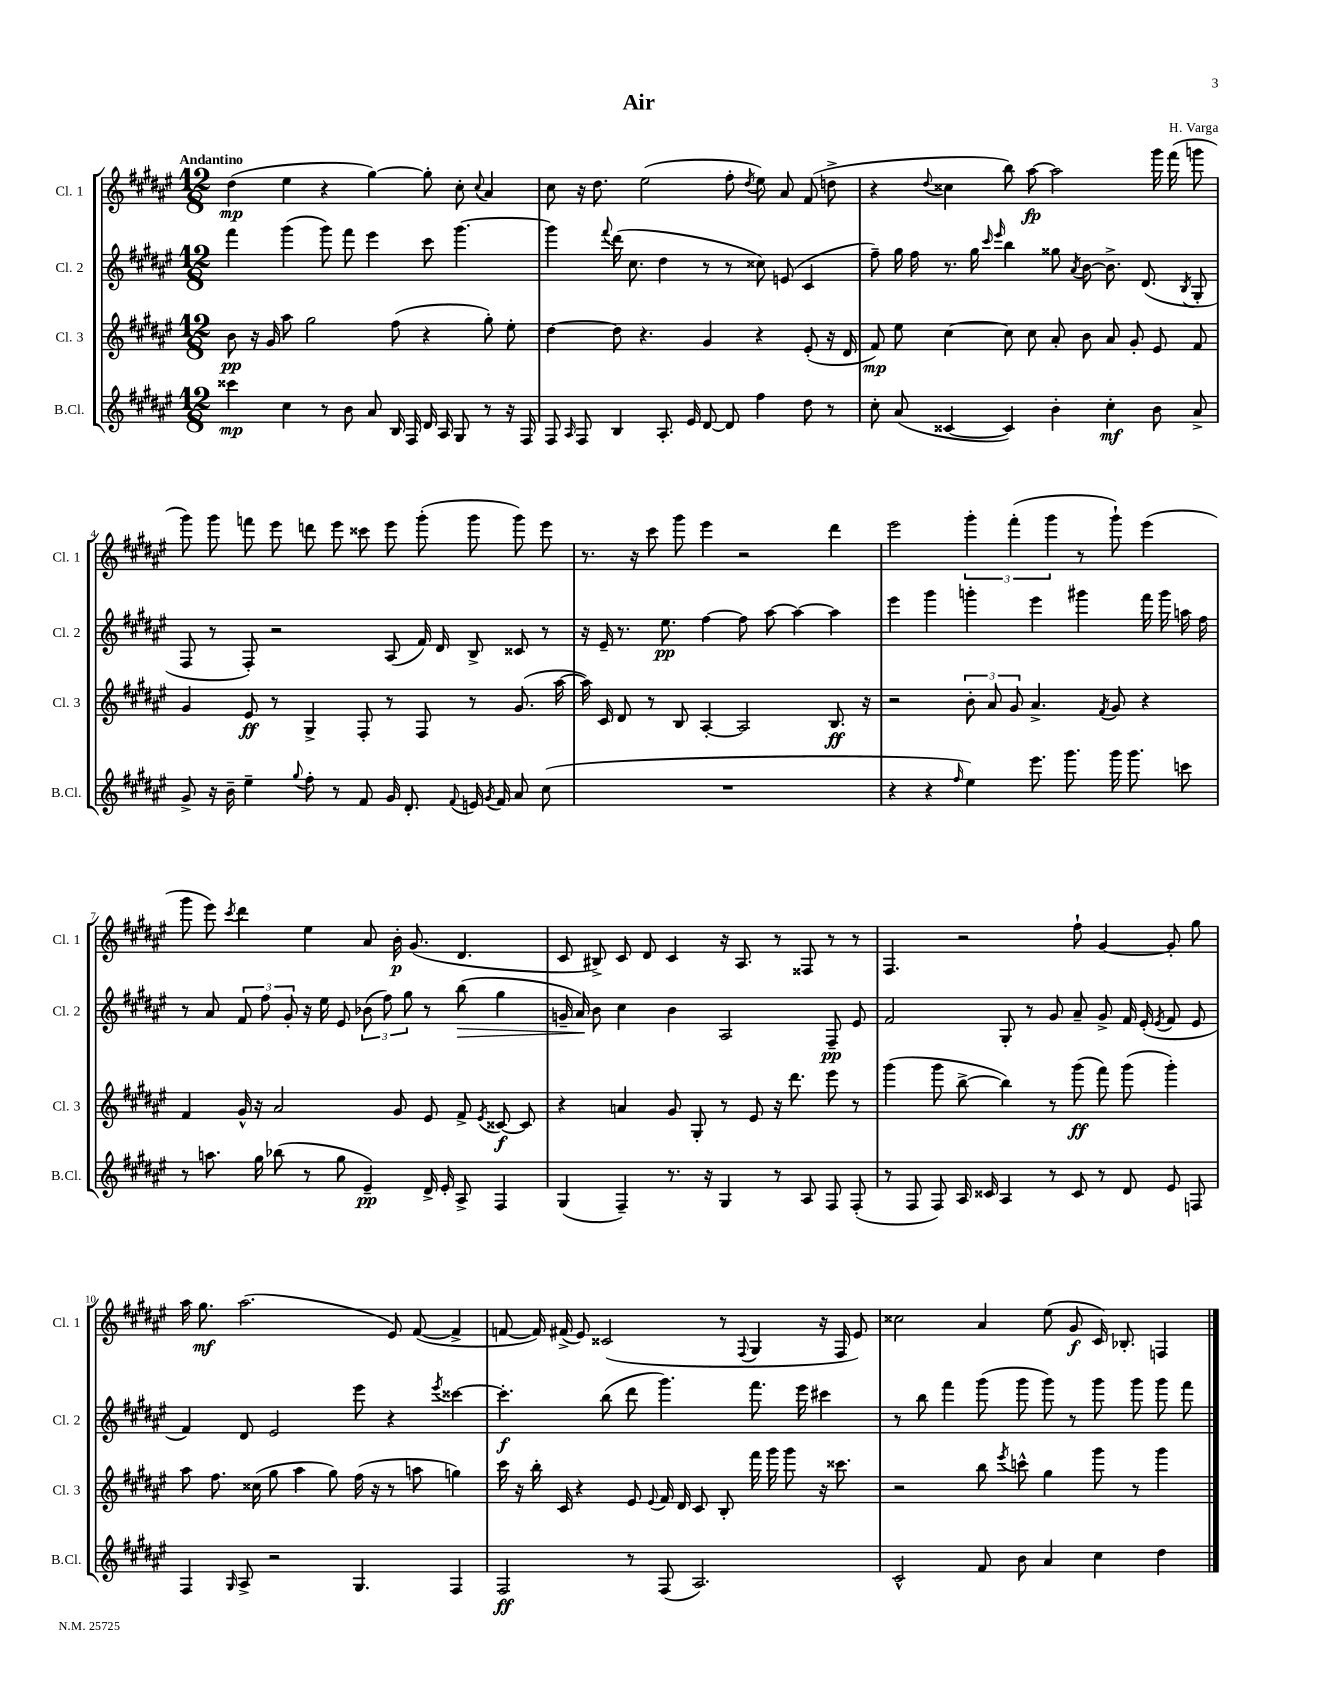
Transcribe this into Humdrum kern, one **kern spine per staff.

**kern	**dynam	**kern	**dynam	**kern	**dynam	**kern	**dynam
*part4	*part4	*part3	*part3	*part2	*part2	*part1	*part1
*staff4	*staff4	*staff3	*staff3	*staff2	*staff2	*staff1	*staff1
*I"B.Cl.	*	*I"Cl. 3	*	*I"Cl. 2	*	*I"Cl. 1	*
*I'B.Cl.	*	*I'Cl. 3	*	*I'Cl. 2	*	*I'Cl. 1	*
*clefG2	*	*clefG2	*	*clefG2	*	*clefG2	*
*k[f#c#g#d#a#e#]	*	*k[f#c#g#d#a#e#]	*	*k[f#c#g#d#a#e#]	*	*k[f#c#g#d#a#e#]	*
*M12/8	*	*M12/8	*	*M12/8	*	*M12/8	*
=1	=1	=1	=1	=1	=1	=1	=1
!	!	!	!	!	!	!LO:TX:a:B:t=Andantino	!
4ccc##X\	mp	8b\	pp	4fff#\	.	(4dd#\	mp
.	.	16r	.	.	.	.	.
.	.	16g#/	.	.	.	.	.
4cc#\	.	8aa#\	.	(4ggg#\	.	4ee#\	.
.	.	2gg#\	.	.	.	.	.
8r	.	.	.	8ggg#\)	.	4r	.
8b\	.	.	.	8fff#\	.	.	.
8a#/	.	.	.	4eee#\	.	[4gg#\)	.
16B/	.	(8ff#\	.	.	.	.	.
16F#/	.	.	.	.	.	.	.
16d#/	.	4r	.	8ccc#\	.	8gg#'\]	.
16A#/	.	.	.	.	.	.	.
8G#/	.	.	.	[4.ggg#\	.	8cc#'\	.
.	.	.	.	.	.	8qqcc#/	.
8r	.	8gg#'\)	.	.	.	4a#/	.
16r	.	8ee#'\	.	.	.	.	.
16F#/	.	.	.	.	.	.	.
=2	=2	=2	=2	=2	=2	=2	=2
8F#/	.	[4dd#\	.	4ggg#\]	.	8cc#\	.
16qqA#/	.	.	.	.	.	.	.
8F#/	.	.	.	.	.	16r	.
.	.	.	.	.	.	8.dd#\	.
.	.	.	.	8qqfff#/	.	.	.
4B/	.	8dd#\]	.	(16ddd#\	.	.	.
.	.	.	.	8.cc#\	.	.	.
.	.	4.r	.	.	.	(2ee#\	.
8.A#'/	.	.	.	4dd#\	.	.	.
16e#/	.	.	.	.	.	.	.
[8d#/	.	4g#/	.	8r	.	.	.
8d#/]	.	.	.	8r	.	8ff#'\	.
.	.	.	.	.	.	8qdd#/	.
4ff#\	.	4r	.	8cc##X\)	.	8ee#\)	.
.	.	.	.	(8en/	.	8a#/	.
8dd#\	.	(8e#'/	.	4c#/	.	(8f#/	.
8r	.	16r	.	.	.	8ddn^\	.
.	.	16d#/	.	.	.	.	.
=3	=3	=3	=3	=3	=3	=3	=3
8cc#'\	.	8f#/)	mp	8ff#~\)	.	4r	.
(8a#/	.	8ee#\	.	16gg#\	.	.	.
.	.	.	.	16ff#\	.	.	.
.	.	.	.	.	.	8qqdd#/	.
[4c##X/	.	[4cc#\	.	8.r	.	4cc##X\	.
.	.	.	.	16gg#\	.	.	.
.	.	.	.	16qqccc#/	.	.	.
.	.	.	.	16qqeee#/	.	.	.
4c##/])	.	8cc#\]	.	4bb\	.	8bb\)	.
.	.	8cc#\	.	.	.	[8aa#\	fp
4b'\	.	8a#'/	.	8gg##X\	.	2aa#\]	.
.	.	.	.	8qa#/	.	.	.
.	.	8b\	.	[8b\	.	.	.
4cc#'\	mf	8a#/	.	8.b^\]	.	.	.
.	.	8g#'/	.	.	.	.	.
.	.	.	.	(8.d#/	.	.	.
8b\	.	8e#/	.	.	.	16ggg#\	.
.	.	.	.	.	.	(16fff#\	.
.	.	.	.	8qB/	.	.	.
8a#^/	.	8f#/	.	8G#'/	.	8gggn\	.
!!LO:LB:g=z
=4	=4	=4	=4	=4	=4	=4	=4
8g#^/	.	4g#/	.	8F#/	.	8ggg#\)	.
16r	.	.	.	8r	.	8ggg#\	.
16b~\	.	.	.	.	.	.	.
4ee#~\	.	8e#/	ff	8F#'/)	.	8fffn\	.
.	.	8r	.	2r	.	8eee#\	.
8qqgg#/	.	.	.	.	.	.	.
8ff#'\	.	4G#^/	.	.	.	8dddn\	.
8r	.	.	.	.	.	8eee#\	.
8f#/	.	8F#'/	.	.	.	8ccc##X\	.
16g#/	.	8r	.	(8A#/	.	8eee#\	.
8.d#'/	.	.	.	.	.	.	.
.	.	8F#/	.	16f#/)	.	(8ggg#'\	.
.	.	.	.	16d#/	.	.	.
8qqf#/	.	.	.	.	.	.	.
16en/	.	8r	.	8B^/	.	8ggg#\	.
8qg#/	.	.	.	.	.	.	.
16f#/	.	.	.	.	.	.	.
8a#/	.	(8.g#/	.	8c##X/	.	8ggg#\)	.
(8cc#\	.	.	.	8r	.	8eee#\	.
.	.	[16aa#\	.	.	.	.	.
=5	=5	=5	=5	=5	=5	=5	=5
1.r	.	16aa#\])	.	16r	.	8.r	.
.	.	16c#/	.	16e#~/	.	.	.
.	.	8d#/	.	8.r	.	.	.
.	.	.	.	.	.	16r	.
.	.	8r	.	.	.	8ccc#\	.
.	.	.	.	8.ee#\	pp	.	.
.	.	8B/	.	.	.	8ggg#\	.
.	.	[4A#'/	.	[4ff#\	.	4eee#\	.
.	.	2A#/]	.	8ff#\]	.	2r	.
.	.	.	.	[8aa#\	.	.	.
.	.	.	.	4aa#\_	.	.	.
.	.	8.B/	ff	4aa#\]	.	4ddd#\	.
.	.	16r	.	.	.	.	.
=6	=6	=6	=6	=6	=6	=6	=6
4r	.	2r	.	4eee#\	.	2eee#\	.
4r	.	.	.	4ggg#\	.	.	.
16qqff#/	.	.	.	.	.	.	.
4ee#\)	.	12b'\	.	4gggn'\	.	6ggg#'\	.
.	.	12a#/	.	.	.	.	.
.	.	12g#/	.	.	.	(6fff#'\	.
8.eee#\	.	4.a#^/	.	4eee#\	.	.	.
.	.	.	.	.	.	6ggg#\	.
8.ggg#\	.	.	.	.	.	.	.
.	.	.	.	4ggg#X\	.	8r	.
.	.	8qf#/	.	.	.	.	.
16ggg#\	.	8g#/	.	.	.	8ggg#`\)	.
8.ggg#\	.	.	.	.	.	.	.
.	.	4r	.	16fff#\	.	(4eee#\	.
.	.	.	.	16ggg#\	.	.	.
8cccn\	.	.	.	16aan\	.	.	.
.	.	.	.	16ff#\	.	.	.
!!LO:LB:g=z
=7	=7	=7	=7	=7	=7	=7	=7
8r	.	4f#/	.	8r	.	8ggg#\	.
8.aan\	.	.	.	8a#/	.	8eee#\)	.
.	.	.	.	.	.	8qccc#/	.
.	.	16g#^^/	.	12f#/	.	4ddd#\	.
16gg#\	.	16r	.	.	.	.	.
.	.	.	.	12ff#\	.	.	.
(8bb-X\	.	2a#/	.	.	.	.	.
.	.	.	.	12g#'/	.	.	.
8r	.	.	.	16r	.	4ee#\	.
.	.	.	.	16ee#\	.	.	.
8gg#\	.	.	.	8e#/	.	.	.
4e#~/)	pp	.	.	(12b-X\	.	8a#/	.
.	.	.	.	12ff#\)	.	.	.
.	.	8g#/	.	.	.	16b'\	p
.	.	.	.	12gg#\	.	.	.
.	.	.	.	.	.	(8.g#/	.
16d#^/	.	8e#/	.	8r	.	.	.
16e#'/	.	.	.	.	.	.	.
!	!	!	!	!	!LO:HP:b	!	!
8A#^/	.	8f#^/	.	(8bb\	>	4.d#/	.
.	.	8qe#/	.	.	.	.	.
4F#/	.	[8c##X/	f	4gg#\	.	.	.
.	.	8c##/]	.	.	.	.	.
=8	=8	=8	=8	=8	=8	=8	=8
(4G#/	.	4r	.	16gn~/	.	8c#/	.
.	.	.	.	16a#/)	.	.	.
.	.	.	.	8b\	]	8B#X^/)	.
4F#~/)	.	4an/	.	4cc#\	.	8c#/	.
.	.	.	.	.	.	8d#/	.
8.r	.	8g#/	.	4b\	.	4c#/	.
.	.	8G#'/	.	.	.	.	.
16r	.	.	.	.	.	.	.
4G#/	.	8r	.	2A#/	.	16r	.
.	.	.	.	.	.	8.A#/	.
.	.	8e#/	.	.	.	.	.
8r	.	16r	.	.	.	8r	.
.	.	8.ddd#\	.	.	.	.	.
8A#/	.	.	.	.	.	8F##X/	.
8F#/	.	8eee#\	.	8F#~/	pp	8r	.
(8F#'/	.	8r	.	8e#/	.	8r	.
=9	=9	=9	=9	=9	=9	=9	=9
8r	.	(4ggg#\	.	2f#/	.	4.F#/	.
8F#/	.	.	.	.	.	.	.
8F#/)	.	8ggg#\	.	.	.	.	.
16A#/	.	[8bb^\	.	.	.	2r	.
16c##X/	.	.	.	.	.	.	.
4A#/	.	4bb\])	.	8G#'/	.	.	.
.	.	.	.	8r	.	.	.
8r	.	8r	.	8g#/	.	.	.
8c##/	.	(8ggg#\	ff	8a#~/	.	8ff#`\	.
8r	.	8fff#\)	.	8g#^/	.	[4g#/	.
8d#/	.	(8ggg#\	.	16f#/	.	.	.
.	.	.	.	(16e#'/	.	.	.
.	.	.	.	8qe#/	.	.	.
8e#/	.	4ggg#'\)	.	8f#/	.	8g#'/]	.
8Fn/	.	.	.	8e#/	.	8gg#\	.
!!LO:LB:g=z
=10	=10	=10	=10	=10	=10	=10	=10
4F#/	.	8aa#\	.	4f#/)	.	16aa#\	.
.	.	.	.	.	.	8.gg#\	mf
.	.	8.ff#\	.	.	.	.	.
16qqG#/	.	.	.	.	.	.	.
8A#^/	.	.	.	8d#/	.	(2.aa#\	.
.	.	(16cc##X\	.	.	.	.	.
2r	.	8gg#\	.	2e#/	.	.	.
.	.	4aa#\	.	.	.	.	.
.	.	8gg#\)	.	.	.	.	.
4.G#/	.	(16ff#\	.	8eee#\	.	.	.
.	.	16r	.	.	.	.	.
.	.	8r	.	4r	.	8e#/)	.
.	.	8aan\	.	.	.	([8f#/	.
.	.	.	.	8qeee#/	.	.	.
4F#/	.	4ggn\)	.	[4ccc##X\	.	4f#^/]	.
=11	=11	=11	=11	=11	=11	=11	=11
2F#/	ff	16ccc#\	.	4.ccc##'\]	f	[8fn/	.
.	.	16r	.	.	.	.	.
.	.	16bb'\	.	.	.	16f/])	.
.	.	16c#/	.	.	.	(16f#X^/	.
.	.	4r	.	.	.	8e#/)	.
.	.	.	.	(8bb\	.	(2c##X/	.
8r	.	8e#/	.	8ddd#\	.	.	.
.	.	8qqe#/	.	.	.	.	.
(8F#/	.	16f#/	.	4.ggg#\)	.	.	.
.	.	16d#/	.	.	.	.	.
2.A#/)	.	8c#/	.	.	.	.	.
.	.	8B'/	.	.	.	8r	.
.	.	.	.	.	.	8qqF#/	.
.	.	16fff#\	.	8.fff#\	.	4G#/	.
.	.	16ggg#\	.	.	.	.	.
.	.	8ggg#\	.	.	.	.	.
.	.	.	.	16eee#\	.	.	.
.	.	16r	.	4ccc#X\	.	16r	.
.	.	8.ccc##X\	.	.	.	16F#/	.
.	.	.	.	.	.	8e#/)	.
=12	=12	=12	=12	=12	=12	=12	=12
2c#^^/	.	2r	.	8r	.	2cc##X\	.
.	.	.	.	8bb\	.	.	.
.	.	.	.	4fff#\	.	.	.
8f#/	.	8bb\	.	(8ggg#\	.	4a#/	.
.	.	8qeee#/	.	.	.	.	.
8b\	.	8cccn^^\	.	8ggg#\	.	.	.
4a#/	.	4gg#\	.	8ggg#\)	.	(8ee#\	.
.	.	.	.	8r	.	8g#/	f
4cc#\	.	8ggg#\	.	8ggg#\	.	16c#/)	.
.	.	.	.	.	.	8.B-X'/	.
.	.	8r	.	8ggg#\	.	.	.
4dd#\	.	4ggg#\	.	8ggg#\	.	4Fn/	.
.	.	.	.	8fff#\	.	.	.
==	==	==	==	==	==	==	==
*-	*-	*-	*-	*-	*-	*-	*-
